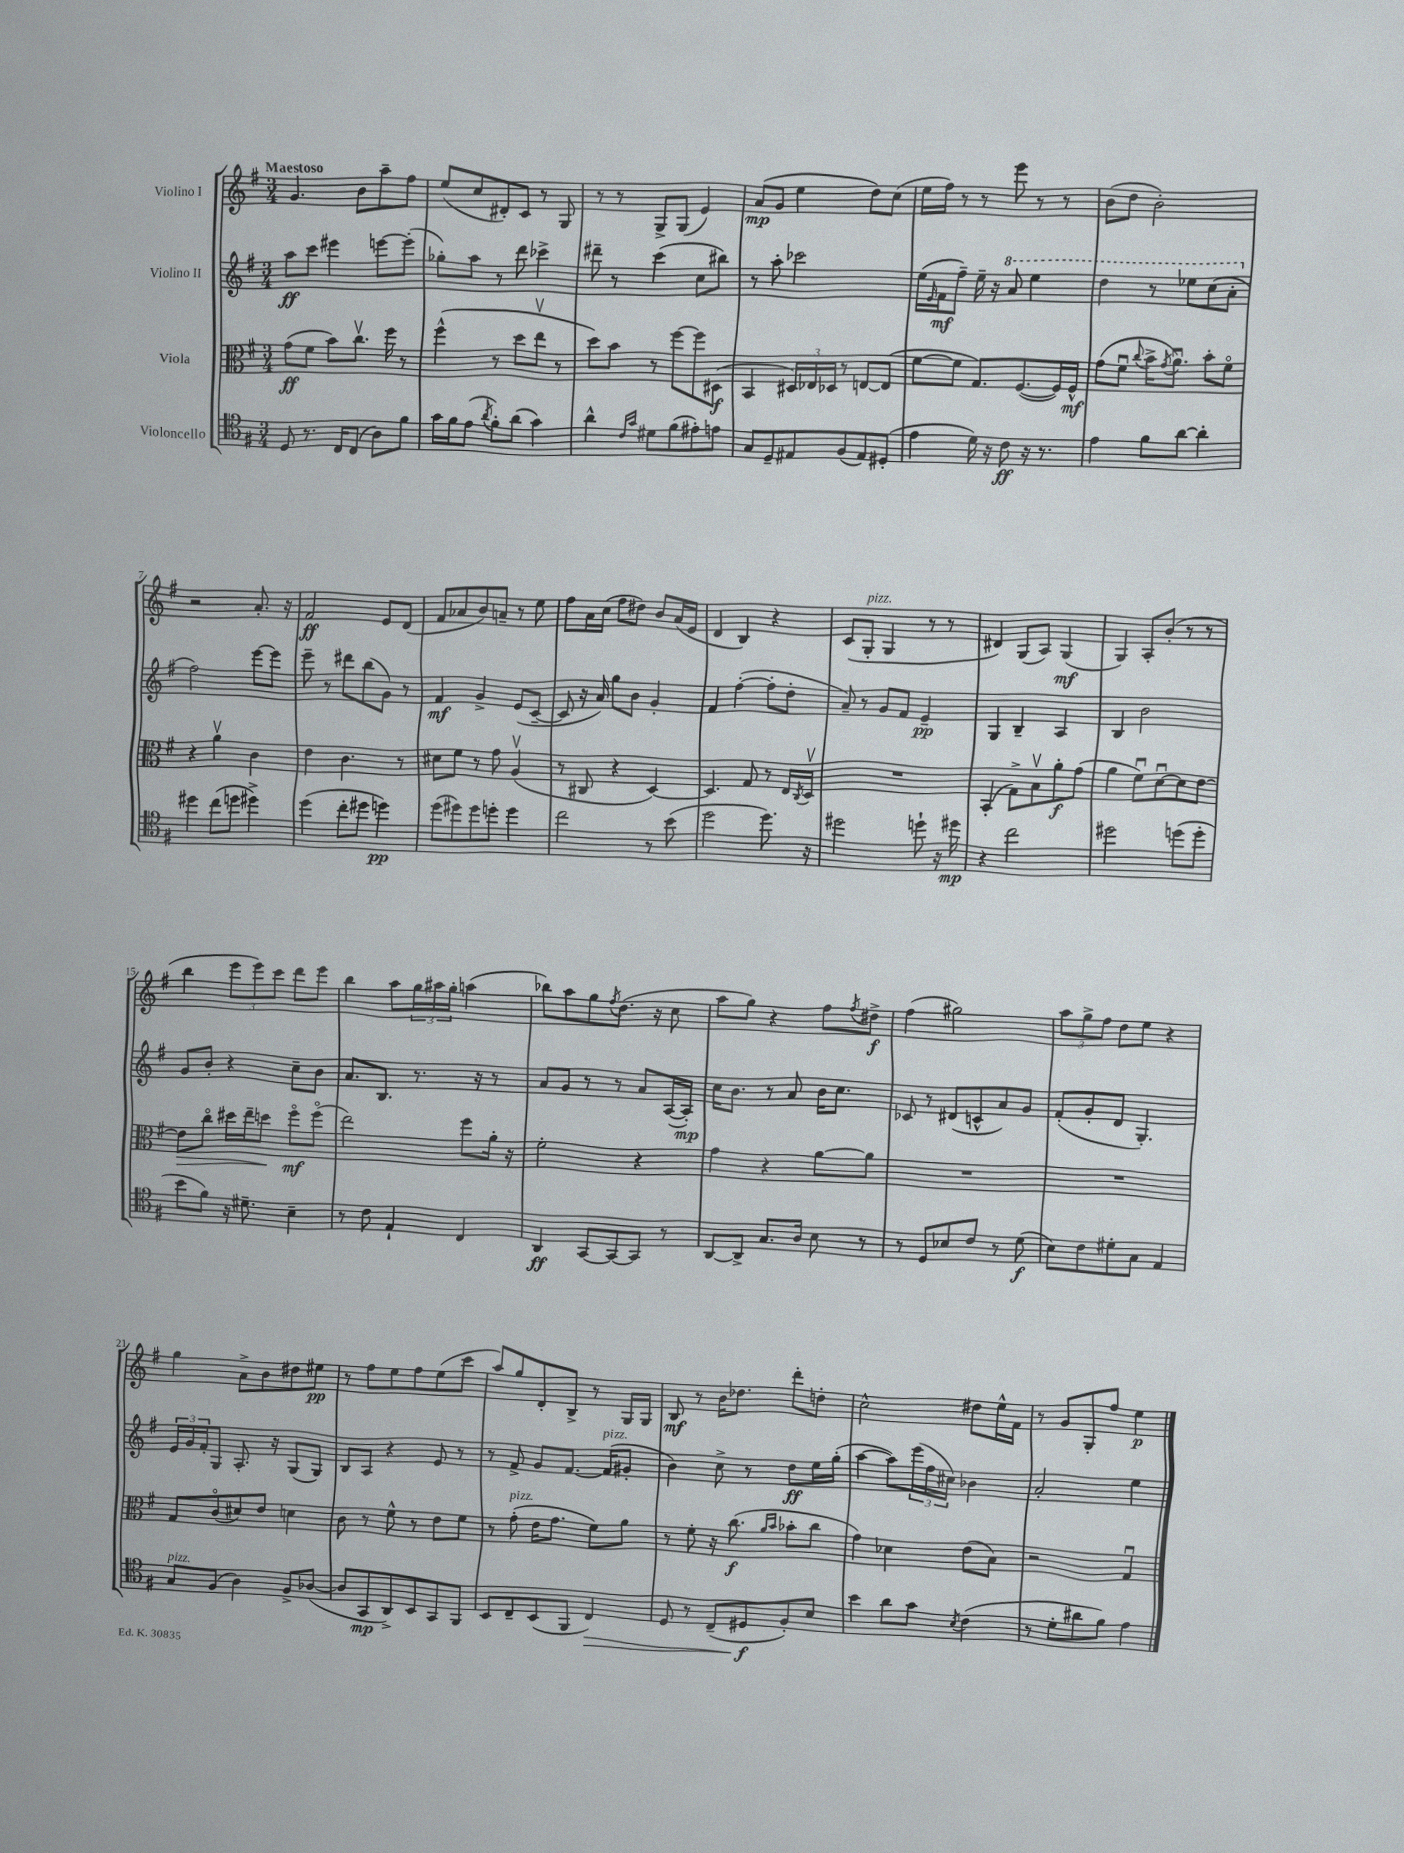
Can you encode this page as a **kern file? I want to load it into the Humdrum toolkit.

**kern	**dynam	**kern	**dynam	**kern	**dynam	**kern	**dynam
*part4	*part4	*part3	*part3	*part2	*part2	*part1	*part1
*staff4	*staff4	*staff3	*staff3	*staff2	*staff2	*staff1	*staff1
*I"Violoncello	*	*I"Viola	*	*I"Violino II	*	*I"Violino I	*
*clefC4	*	*clefC3	*	*clefG2	*	*clefG2	*
*k[f#]	*	*k[f#]	*	*k[f#]	*	*k[f#]	*
*M3/4	*	*M3/4	*	*M3/4	*	*M3/4	*
=1	=1	=1	=1	=1	=1	=1	=1
!	!	!	!	!	!	!LO:TX:a:B:t=Maestoso	!
8D/	.	(8g\L	ff	8aa\L	ff	4.g/	.
8.r	.	8f#\J	.	8ccc\J	.	.	.
.	.	8b\L)	.	4eee#X\	.	.	.
16C/KL	.	.	.	.	.	.	.
(8C/J	.	8.ccv\J	.	.	.	8b\L	.
8A\L)	.	.	.	[8eeen\L	.	8aa~\	.
.	.	16ff#\	.	.	.	.	.
8f#\J	.	8r	.	(8eee'\J]	.	8ff#\J	.
=2	=2	=2	=2	=2	=2	=2	=2
16g\LL	.	(4ff#^^\	.	8gg-X'\L)	.	(8ee/L	.
16f#\J	.	.	.	.	.	.	.
(8e\J	.	.	.	8aa\J	.	8cc/	.
8qa/	.	.	.	.	.	.	.
8f#'\L)	.	8r	.	8r	.	8d#X'/)	.
(8a\J	.	8dd\L	.	8ddd\	.	8c/J	.
4g\)	.	8eev\J	.	4ccc-X^\	.	8r	.
.	.	8r	.	.	.	8G/	.
=3	=3	=3	=3	=3	=3	=3	=3
4a^^\	.	8dd\L)	.	8ddd#X~\	.	8r	.
.	.	8b\J	.	8r	.	8r	.
16qqc/LL	.	.	.	.	.	.	.
16qqg/JJ	.	.	.	.	.	.	.
8d#X\L	.	8r	.	(4ccc\	.	8G^/L	.
(8f#\	.	[8ff#\L	.	.	.	(8G/J	.
8e#X'\)	.	8ff#\]	.	8cc\L	.	4e/)	.
8en\J	.	(8D#X\J	f	8bb#X\J)	.	.	.
=4	=4	=4	=4	=4	=4	=4	=4
8G/L	.	4BB/	.	8r	.	(8a/L	mp
8D~/	.	.	.	8aa'\	.	8g/J	.
8E#X/	.	24D#X/LL)	.	2ccc-X\	.	4ee\	.
.	.	24E-X/	.	.	.	.	.
.	.	24D-X/JJ	.	.	.	.	.
(8F#/	.	8r	.	.	.	.	.
8E#/)	.	[8En/L	.	.	.	8dd\L)	.
(8D#X'/J	.	(8E/J]	.	.	.	(8cc\J	.
=5	=5	=5	=5	=5	=5	=5	=5
4e\	.	[8f#\L	.	(16ee\LL	.	16ee\LL	.
.	.	.	.	16qqe/	.	.	.
.	.	.	.	16f#\J	mf	16ff#\JJ)	.
.	.	8f#\J]	.	8ff#~\J)	.	8r	.
16d\)	.	8.G/L)	.	16ee~\	.	8r	.
16r	.	.	.	16r	.	.	.
*	*	*	*	*8va	*	*	*
8c\	ff	.	.	8aa/	.	8eee\	.
.	.	([8.F#/	.	.	.	.	.
16r	.	.	.	4eee\	.	8r	.
8.r	.	.	.	.	.	.	.
.	.	16F#/L])	.	.	.	8r	.
.	.	16F#^^/JJ	mf	.	.	.	.
=6	=6	=6	=6	=6	=6	=6	=6
4e\	.	(8g\L	.	4ddd\	.	(8b\L	.
.	.	8f#u\J	.	.	.	8dd\J	.
.	.	8qqcc/	.	.	.	.	.
8f#\L	.	16b^\KL	.	8r	.	2b'\)	.
.	.	8qg/	.	.	.	.	.
.	.	8.au\J)	.	.	.	.	.
[8a\J	.	.	.	8eee-X\L	.	.	.
4a'\]	.	8b'\L	.	(8ccc\	.	.	.
.	.	8f#\J	.	8aa'\J	.	.	.
!!LO:LB:g=z
=7	=7	=7	=7	=7	=7	=7	=7
*	*	*	*	*X8va	*	*	*
4dd#X\	.	4r	.	2ff#\)	.	2r	.
(8cc\L	.	4av\	.	.	.	.	.
8ddn\J	.	.	.	.	.	.	.
4dd#X^\)	.	4c\	.	[8eee\L	.	8.a'/	.
.	.	.	.	8eee\J]	.	.	.
.	.	.	.	.	.	16r	.
=8	=8	=8	=8	=8	=8	=8	=8
(4dd\	.	4e\	.	8eee~\	.	2f#/	ff
.	.	.	.	8r	.	.	.
8cc'\L	.	4.c\	.	8ddd#X\L	.	.	.
8dd#X\J	.	.	.	(8bb\	.	.	.
4ddn\)	pp	.	.	8g\J)	.	8e/L	.
.	.	8r	.	8r	.	(8d/J	.
=9	=9	=9	=9	=9	=9	=9	=9
(8dd\L	.	8d#X\L	.	4f#/	mf	8f#/L	.
8dd#X\)	.	8f#\J	.	.	.	8a-X/	.
8dd#\	.	8r	.	4g^/	.	8b/)	.
8ddn'\J	.	8g\	.	.	.	8an~/J	.
4dd\	.	(4Av/	.	(8e/L	.	8r	.
.	.	.	.	[8c~/J	.	8ee\	.
=10	=10	=10	=10	=10	=10	=10	=10
2cc\	.	8r	.	8c/]	.	8ff#\L	.
.	.	8C#X/	.	16r	.	16a\L	.
.	.	.	.	16a/)	.	(16cc\JJ	.
.	.	4r	.	8gg\L	.	8ff#\L	.
.	.	.	.	8b\J	.	8dd#X\J)	.
8r	.	[4D/)	.	4g'/	.	8b/L	.
(8b\	.	.	.	.	.	(16a/L	.
.	.	.	.	.	.	16e/JJ	.
=11	=11	=11	=11	=11	=11	=11	=11
2dd\	.	4.D/]	.	4f#/	.	4d/	.
.	.	.	.	([4ff#'\	.	4B/)	.
.	.	8G/	.	.	.	.	.
8.dd\)	.	8r	.	8ff#'\L]	.	4r	.
.	.	16E/LL	.	8dd'\J	.	.	.
.	.	8qC/	.	.	.	.	.
16r	.	16Dv/JJ	.	.	.	.	.
=12	=12	=12	=12	=12	=12	=12	=12
2dd#X\	.	2.r	.	8a~/)	.	(8c/L	.
!	!	!	!	!	!	!LO:TX:a:i:t=pizz.	!
.	.	.	.	8r	.	8G'/J	.
.	.	.	.	8g/L	.	4G/	.
.	.	.	.	8f#/J	.	.	.
8ddn`\	.	.	.	4e~/	pp	8r	.
16r	.	.	.	.	.	8r	.
16dd#X\	mp	.	.	.	.	.	.
=13	=13	=13	=13	=13	=13	=13	=13
4r	.	(4BB'/	.	4G/	.	4d#X/)	.
2cc\	.	8G^\L)	.	4B~/	.	(8G/L	.
.	.	8Bv\	.	.	.	8A/J)	.
.	.	8a'\	f	4A/	.	(4G/	mf
.	.	(8g\J	.	.	.	.	.
=14	=14	=14	=14	=14	=14	=14	=14
2dd#X\	.	4a\	.	4B/	.	4G/)	.
.	.	8f#u\L)	.	2b\	.	8A'/L	.
.	.	[8du\	.	.	.	(8b'/J	.
(8ddn\L	.	8d\]	.	.	.	8r	.
8dd'\J	.	[8e\J	.	.	.	8r	.
!!LO:LB:g=z
=15	=15	=15	=15	=15	=15	=15	=15
!	!	!	!LO:HP:b	!	!	!	!
8b\L	.	8e\L]	>	8g/L	.	4bb\	.
8f#\J)	.	8cc\J	.	8b'/J	.	.	.
16r	.	16dd#X\LL	.	4r	.	12eee\L	.
8.d#X~\	.	16ee~\J	.	.	.	.	.
.	.	.	.	.	.	12eee\)	.
.	.	8ddn\J	.	.	.	.	.
.	.	.	.	.	.	12ccc\J	.
4B~\	.	8ff#\L	] mf	8cc~\L	.	8ddd\L	.
.	.	(8ff#\J	.	8b\J	.	8eee\J	.
=16	=16	=16	=16	=16	=16	=16	=16
8r	.	2ee\)	.	8.a/L	.	4bb\	.
8c\	.	.	.	.	.	.	.
.	.	.	.	8.B/J	.	.	.
4E`/	.	.	.	.	.	8aa\L	.
.	.	.	.	8.r	.	24gg\L	.
.	.	.	.	.	.	24aa#X\	.
.	.	.	.	.	.	24gg'\JJ	.
4C/	.	8ff#\L	.	.	.	(4aan\	.
.	.	.	.	16r	.	.	.
.	.	16a'\Jk	.	8r	.	.	.
.	.	16r	.	.	.	.	.
=17	=17	=17	=17	=17	=17	=17	=17
4AA/	ff	2f#'\	.	8a/L	.	8bb-X\L)	.
.	.	.	.	8g/J	.	8aa\	.
[8GG/L	.	.	.	8r	.	8gg\	.
.	.	.	.	.	.	8qff#/	.
8GG/_	.	.	.	8r	.	(8.dd\J	.
8GG/J]	.	4r	.	8a/L	.	.	.
.	.	.	.	.	.	16r	.
8r	.	.	.	([16A/L	.	8cc\	.
.	.	.	.	16A'/JJ])	mp	.	.
=18	=18	=18	=18	=18	=18	=18	=18
[8AA/L	.	4g\	.	16cc\KL	.	8aa\L	.
.	.	.	.	8.b\J	.	.	.
8AA^/J]	.	.	.	.	.	8gg\J)	.
8.G/L	.	4r	.	8r	.	4r	.
.	.	.	.	8a/	.	.	.
16A/Jk	.	.	.	.	.	.	.
8B\	.	[8a\L	.	16b\KL	.	8ff#\L	.
.	.	.	.	8.cc\J	.	.	.
.	.	.	.	.	.	8qff#/	.
8r	.	8a\J]	.	.	.	8dd#X^\J	f
=19	=19	=19	=19	=19	=19	=19	=19
8r	.	2.r	.	8c-X/	.	(4ff#\	.
8D/L	.	.	.	8r	.	.	.
8B-X/	.	.	.	(8d#X/L	.	2gg#X\)	.
8c/J	.	.	.	8cn^^/	.	.	.
8r	.	.	.	8a/)	.	.	.
(8d\	f	.	.	8g/J	.	.	.
=20	=20	=20	=20	=20	=20	=20	=20
8B\L)	.	2.r	.	(8f#'/L	.	12aa\L	.
.	.	.	.	.	.	12gg^\	.
8c\	.	.	.	8g'/	.	.	.
.	.	.	.	.	.	12ff#\J	.
8d#X'\	.	.	.	8d/J	.	8dd\L	.
8G\J	.	.	.	4.G'/)	.	8ee\J	.
4E/	.	.	.	.	.	4r	.
!!LO:LB:g=z
=21	=21	=21	=21	=21	=21	=21	=21
!LO:TX:a:i:t=pizz.	!	!	!	!	!	!	!
8G/L	.	8G/L	.	24e/LL	.	4gg\	.
.	.	.	.	24g/	.	.	.
.	.	.	.	24f#'/J	.	.	.
(8F#/J	.	(8c/	.	8G/J	.	.	.
4A\)	.	8d#X/)	.	8.A'/	.	8a^\L	.
.	.	8e/J	.	.	.	8b\	.
.	.	.	.	16r	.	.	.
8F#^/L	.	4dn\	.	(8G/L	.	8dd#X\	.
([8A-X/J	.	.	.	8G/J)	.	8ee#X\J	pp
=22	=22	=22	=22	=22	=22	=22	=22
8A-/L]	.	8c\	.	8B/L	.	8r	.
8GG/	mp	8r	.	8A/J	.	8ff#\L	.
8AA^/)	.	8f#^^\	.	4r	.	8ee\	.
8BB/	.	8r	.	.	.	8ff#\	.
8GG/	.	8e\L	.	8e/	.	(8ee\	.
8FF#/J	.	8f#\J	.	8r	.	8ccc\J	.
=23	=23	=23	=23	=23	=23	=23	=23
8BB/L	.	8r	.	8r	.	8aa/L)	.
!	!	!LO:TX:a:i:t=pizz.	!	!	!	!	!
8C~/	.	(8g'\	.	8f#^/	.	8gg/	.
(8BB/	.	16e\KL	.	8g/L	.	8d'/	.
.	.	8.g\J	.	.	.	.	.
8FF#/J	.	.	.	[8.f#/J	.	8B^/J	.
!	!LO:HP:b	!	!	!	!	!	!
4C/)	>	8f#\L)	.	.	.	8r	.
!	!	!	!	!LO:TX:a:i:t=pizz.	!	!	!
.	.	.	.	(16f#/KL]	.	.	.
.	.	8a\J	.	8g#X'/J	.	16G/LL	.
.	.	.	.	.	.	16G/JJ	.
=24	=24	=24	=24	=24	=24	=24	=24
8D/	.	8r	.	4b\)	.	8B/	mf
8r	.	8f#'\	.	.	.	8r	.
(8C~/L	.	16r	.	8cc^\	.	16b\KL	.
.	.	(8.cc\	f	.	.	8.dd-X\J	.
8D#X/	f	.	.	8r	.	.	.
.	.	16qqa/LL	.	.	.	.	.
.	.	16qqb/JJ	.	.	.	.	.
8F#'/)	]	8b-X'\L	.	8dd\L	ff	8ddd'\L	.
8B/J	.	8cc\J	.	16ee\L	.	8ddn'\J	.
.	.	.	.	(16gg'\JJ	.	.	.
=25	=25	=25	=25	=25	=25	=25	=25
4b\	.	4g\)	.	[4aa\	.	2cc^^\	.
8a\L	.	4d-X\	.	8aa\L])	.	.	.
8g\J	.	.	.	(24eee\L	.	.	.
.	.	.	.	24ff#\	.	.	.
.	.	.	.	24cc#X\JJ)	.	.	.
8qB/	.	.	.	.	.	.	.
(4c\	.	(8e\L	.	4b-X\	.	8dd#X\L	.
.	.	8B\J)	.	.	.	16ee^^\L	.
.	.	.	.	.	.	16f#\JJ	.
=26	=26	=26	=26	=26	=26	=26	=26
8r	.	2r	.	2a'/	.	8r	.
8d'\L	.	.	.	.	.	8g/L	.
8a#X\	.	.	.	.	.	8G'/	.
8f#\J)	.	.	.	.	.	8ff#/J	.
4e\	.	4Gu/	.	4ee\	.	4ee\	p
==	==	==	==	==	==	==	==
*-	*-	*-	*-	*-	*-	*-	*-
